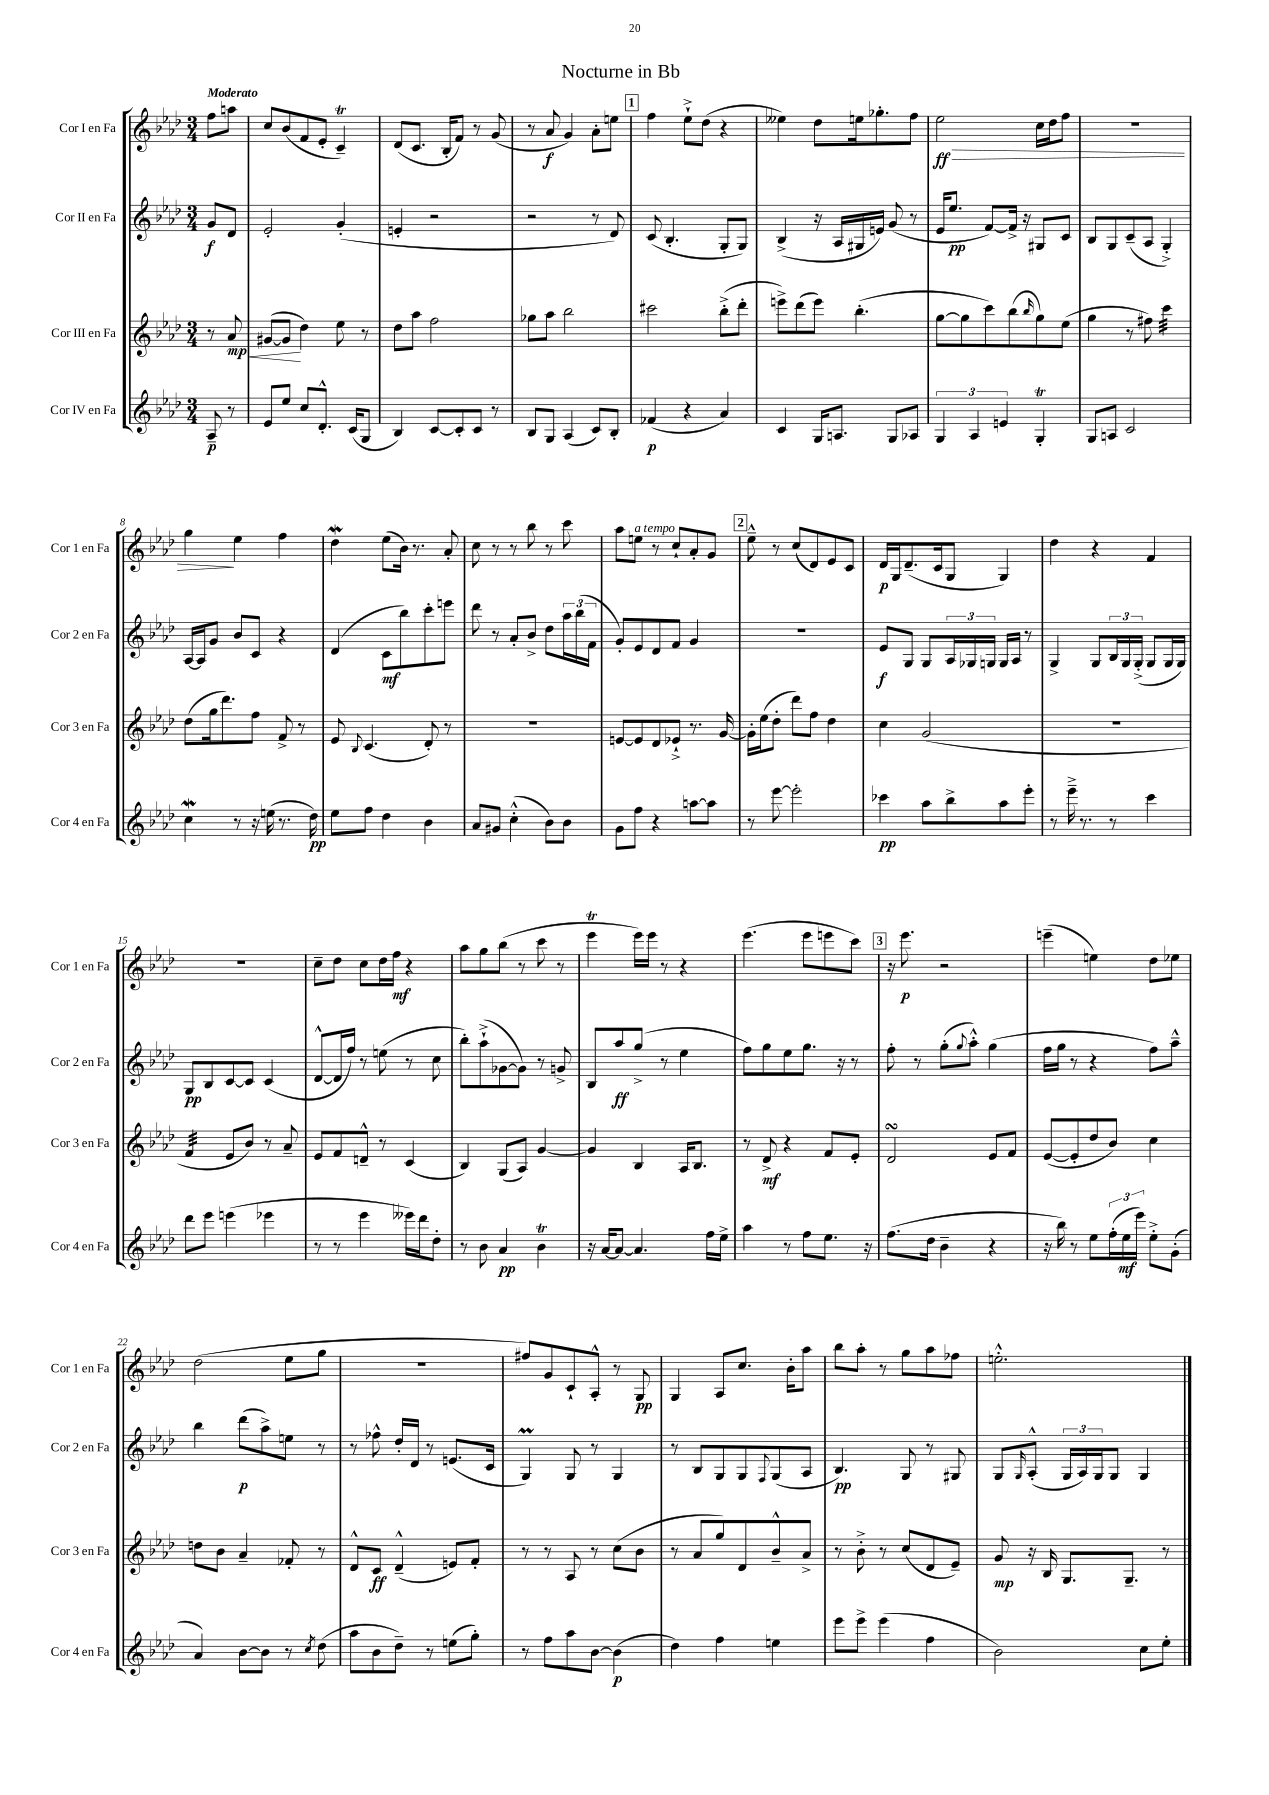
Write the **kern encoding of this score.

**kern	**kern	**kern	**kern
*staff4	*staff3	*staff2	*staff1
*clefG2	*clefG2	*clefG2	*clefG2
*k[b-e-a-d-]	*k[b-e-a-d-]	*k[b-e-a-d-]	*k[b-e-a-d-]
*M3/4	*M3/4	*M3/4	*M3/4
8A-~/	8r	8g/L	8ff\L
8r	8a-/	8d-/J	8aa\J
=	=	=	=
8e-/L	([8g#/L	2e-'/	8cc/L
8ee-/J	8g#/]J	.	(8b-/
8cc/L	4dd-\)	.	8f/
8.d-'^^/J	.	.	8e-'/J
.	8ee-\	(4g'/	4c~/)
(16c/LK	.	.	.
8G/J	8r	.	.
=	=	=	=
4B-/)	8dd-\L	4e'/	(8d-/L
.	8aa-\J	.	8.c/J
[8c/L	2ff\	2r	.
.	.	.	16B-'/LK
8c'/]	.	.	8f/J)
8c/J	.	.	8r
8r	.	.	(8g/
=	=	=	=
8B-/L	8gg-\L	2r	8r
8G/J	8aa-\J	.	8a-/
(4A-/	2bb-\	.	4g/)
8c/L)	.	8r	8a-'\L
8B-'/J	.	8d-/)	8ee\J
=	=	=	=
(4f-/	2ccc#\	(8c/	4ff\
.	.	4.B-'/	.
4r	.	.	8ee-`^\L
.	.	.	(8dd-\J
4a-/)	(8bb-'^\L	8G'/L	4r
.	8ddd-'\J	8G/J)	.
=	=	=	=
4c/	8eee^\L)	(4B-^/	4ee--\)
.	(8ddd-\	.	.
16G/LK	8eee\J)	16r	8dd-\L
8.A/J	.	16A-/LL	.
.	(4.bb-'\	16G#/	16ee\k
.	.	16e/JJ)	8.gg-'\
8G/L	.	(8g/	.
8A-/J	.	8r	8ff\J
=	=	=	=
6G/	[8gg\L	16e-/LK	2ee-\
.	.	8.ee-/J	.
.	8gg\]	.	.
6A-/	.	.	.
.	8ccc\)	[8f/L)	.
6e/	.	.	.
.	(8bb-\	16f^/]Jk	.
.	.	16r	.
.	16qqbb-/	.	.
4G'/	8gg\)	8G#/L	16cc\LL
.	.	.	16dd-\J
.	(8ee-\J	8c/J	8ff\J
=	=	=	=
8G/L	4gg\	8B-/L	2.r
8A/J	.	8G/	.
2c/	8r	(8c~/	.
.	8ff#\)	8A-/J	.
.	4ccc\	4G'^/)	.
=	=	=	=
4cc\	(8dd-\L	[16A-/LL	4gg\
.	.	16A-/]J	.
.	16gg\k	8g/J	.
.	8.ddd-\)	.	.
8r	.	8b-/L	4ee-\
16r	8ff\J	8c/J	.
(16ee\	.	.	.
8.r	8f^/	4r	4ff\
.	8r	.	.
16dd-\)	.	.	.
=	=	=	=
8ee-\L	8e-/	(4d-/	4dd-\
.	8qqB-/	.	.
8ff\J	(4.c/	.	.
4dd-\	.	8c\L	(8ee-\L
.	.	8bb-\)	16b-\Jk)
.	.	.	8.r
4b-\	8d-'/)	8ccc'\	.
.	8r	8eee\J	8a-'/
=	=	=	=
8a-/L	2.r	8ddd-\	8cc\
8g#/J	.	8r	8r
(4cc'^^\	.	8a-'/L	8r
.	.	8b-^/J	8bb-\
8b-\L)	.	8dd-\L	8r
8b-\J	.	24aa-\L	8ccc\
.	.	(24bb-\	.
.	.	24f\JJ	.
=	=	=	=
8g\L	[8e/L	8g'/L)	8aa-\L
8ff\J	8e/]	8e-/	8ee\J
4r	8d-/	8d-/	8r
.	8e-`^/J	8f/J	8cc`/L
[8aa\L	8.r	4g/	8a-'/
8aa\]J	.	.	8g/J
.	[16g/	.	.
=	=	=	=
8r	16g'\]LL	2.r	8ee-~^^\
.	(16ee-\J	.	.
[8eee-\	8dd-'\J	.	8r
2eee-'\]	8ddd-\L)	.	(8cc/L
.	8ff\J	.	8d-/)
.	4dd-\	.	8e-/
.	.	.	8c/J
=	=	=	=
4ccc-\	4cc\	8e-/L	16d-/LL
.	.	.	16G/J
.	.	8G/J	(8.d-~/
8aa-\L	(2g/	8G/L	.
.	.	.	16c/k
8bb-^\	.	24A-/L	8G/J
.	.	24G-/	.
.	.	24G/JJ	.
8aa-\	.	16G/LL	4G/)
.	.	16A-/JJ	.
8eee-'\J	.	8r	.
=	=	=	=
8r	2.r	4G^/	4dd-\
16eee-~^\	.	.	.
8.r	.	.	.
.	.	8G/L	4r
8r	.	24B-/L	.
.	.	24G/	.
.	.	(24G'^/JJ	.
4ccc\	.	8G/L	4f/
.	.	16G/L	.
.	.	16G/JJ)	.
=	=	=	=
8ddd-\L	4f/	8G/L	2.r
8eee-\J	.	8B-/	.
(4eee\	8e-/L	[8c/	.
.	8b-/J)	8c/]J	.
4eee-\	8r	(4c/	.
.	8a-~/	.	.
=	=	=	=
8r	8e-/L	[8d-^^/L	8cc~\L
8r	8f/	16d-/]L	8dd-\J
.	.	16ff/JJ)	.
4eee-\	8d~^^/J	8r	8cc\L
.	8r	(8ee\	16dd-\L
.	.	.	16ff\JJ
16eee--\LL)	(4c/	8r	4r
16ddd-\J	.	.	.
8dd-'\J	.	8cc\	.
=	=	=	=
8r	4B-/)	8bb-'\L)	8aa-\L
8b-\	.	(8aa-`^\	8gg\
4a-/	(8G/L	[8g-\	(8bb-\J
.	8A-/J)	8g-\]J)	8r
4b-\	[4g/	8r	8ccc\
.	.	8g^/	8r
=	=	=	=
16r	4g/]	8B-/L	4eee-\
[16a-/LK	.	.	.
8a-/_J	.	8aa-/	.
4.a-/]	4B-/	(8gg^/J	16eee-\LL)
.	.	.	16eee-\JJ
.	.	8r	8r
.	16A-/LK	4ee-\	4r
.	8.B-/J	.	.
16ff\LL	.	.	.
16ee-^\JJ	.	.	.
=	=	=	=
4aa-\	8r	8ff\L)	(4.eee-\
.	8d-^/	8gg\	.
8r	4r	8ee-\	.
8ff\L	.	8.gg\J	8eee-\L
8.ee-\J	8f/L	.	8eee\
.	.	16r	.
.	8e-'/J	8r	8ccc\J)
16r	.	.	.
=	=	=	=
(8.ff\L	2d-/	8ff'\	16r
.	.	.	8.eee-\
.	.	8r	.
16dd-\Jk	.	.	.
4b-~\	.	(8gg'\L	2r
.	.	8qqgg/	.
.	.	8aa-'^^\J)	.
4r	8e-/L	(4gg\	.
.	8f/J	.	.
=	=	=	=
16r	([8e-/L	16ff\LL	(4eee~\
16bb-\)	.	16gg\JJ	.
8r	8e-'/]	8r	.
8ee-\L	8dd-/	4r	4ee\)
(24ff'\L	8b-/J)	.	.
24ee-\	.	.	.
24eee-\JJ)	.	.	.
8ee-'^\L	4cc\	8ff\L)	8dd-\L
(8g'\J	.	8aa-~^^\J	8ee-\J
=	=	=	=
4a-/)	8dd\L	4bb-\	(2dd-\
.	8b-\J	.	.
[8b-\L	4a-~/	(8ddd-\L	.
8b-\]J	.	8aa-^\)	.
8r	8f-'/	8ee\J	8ee-\L
8qcc/	.	.	.
(8dd-\	8r	8r	8gg\J
=	=	=	=
8aa-\L	8d-^^/L	8r	2.r
8b-\	8c/J	8ff-^^\	.
8dd-~\J)	(4d-~^^/	16dd-'/LL	.
.	.	16d-/JJ	.
8r	.	8r	.
(8ee\L	8e/L)	(8.e/L	.
8gg'\J)	8f'/J	.	.
.	.	16c/Jk	.
=	=	=	=
8r	8r	4G/)	8ff#/L)
8ff\L	8r	.	8g/
8aa-\	8A-/	8G/	8c`/
[8b-\J	8r	8r	8A-'^^/J
(4b-\]	(8cc\L	4G/	8r
.	8b-\J	.	8G/
=	=	=	=
4dd-\)	8r	8r	4G/
.	8a-/L	8B-/L	.
4ff\	8gg/)	8G/	8A-/L
.	8d-/	8G/	8.cc/J
.	.	8qqF/	.
4ee\	8b-~^^/	(8G/	.
.	.	.	16b-'\LK
.	8a-^/J	8A-/J	8aa-\J
=	=	=	=
8eee-\L	8r	4.B-/)	8bb-\L
8eee-^\J	8b-'^\	.	8aa-'\J
(4eee-\	8r	.	8r
.	(8cc/L	8G/	8gg\L
4ff\	8d-/	8r	8aa-\
.	8e-~/J)	8G#/	8ff-\J
=	=	=	=
2b-\)	8g/	8G/L	2.ee'^^\
.	.	16qqG/	.
.	16r	(8A-'^^/J	.
.	16B-/	.	.
.	8.G/L	24G/LL	.
.	.	24A-/)	.
.	.	24G/J	.
.	.	8G/J	.
.	8.G~/J	.	.
8cc\L	.	4G/	.
8ee-'\J	8r	.	.
==	==	==	==
*-	*-	*-	*-
